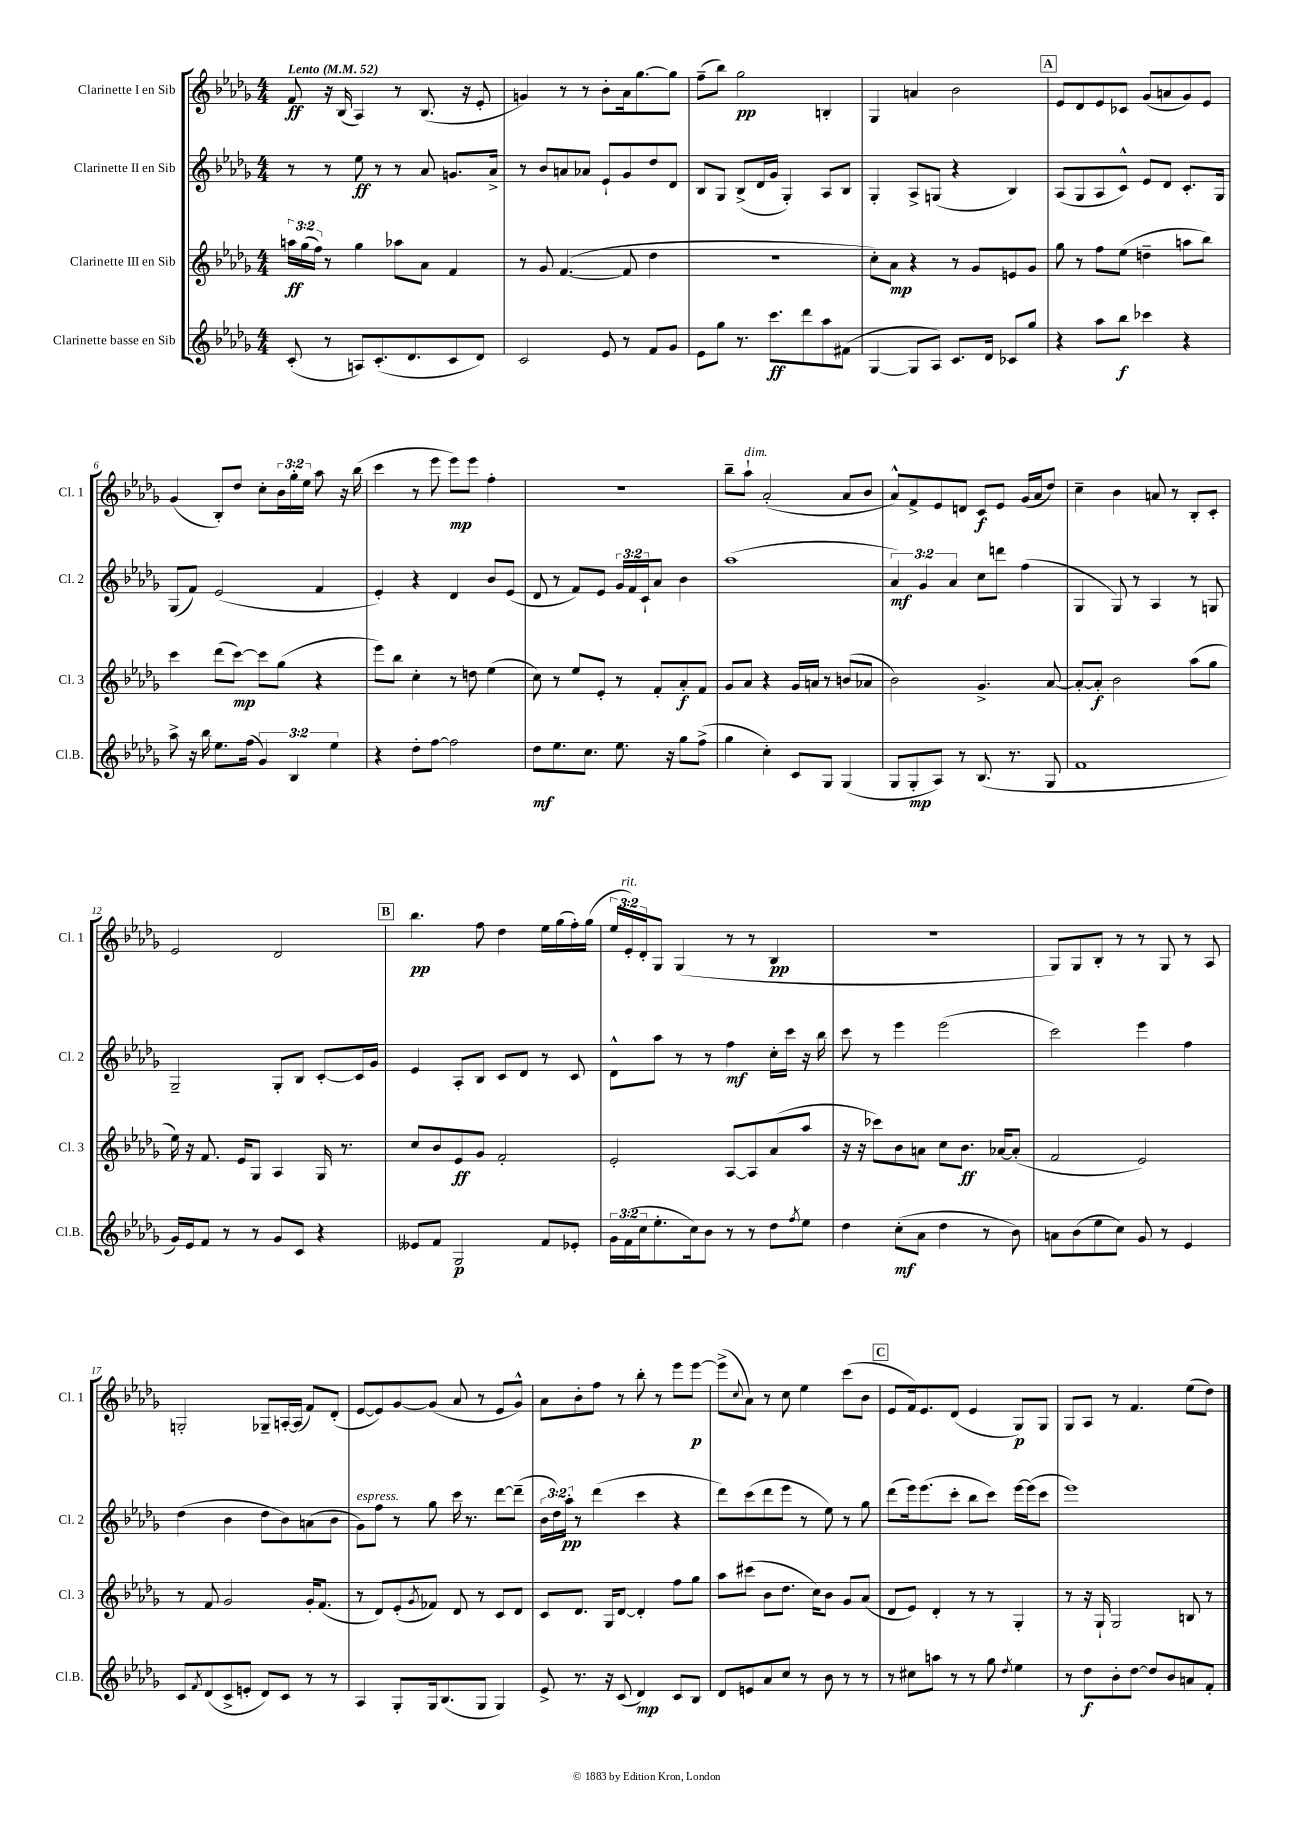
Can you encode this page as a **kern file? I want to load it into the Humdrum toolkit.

**kern	**kern	**kern	**kern
*staff4	*staff3	*staff2	*staff1
*clefG2	*clefG2	*clefG2	*clefG2
*k[b-e-a-d-g-]	*k[b-e-a-d-g-]	*k[b-e-a-d-g-]	*k[b-e-a-d-g-]
*M4/4	*M4/4	*M4/4	*M4/4
*MM52	*MM52	*MM52	*MM52
(8c'/	24aa\LL	8r	8f/
.	(24gg-\	.	.
.	24ff\JJ)	.	.
8r	8r	8r	16r
.	.	.	(16B-/
8A/L)	4gg-\	8ee-\	4A-/)
(8.c'/	.	8r	.
.	8aa-\L	8r	8r
8.d-/	.	.	.
.	8a-\J	8a-/	(8.B-/
8c/	4f/	8.g/L	.
.	.	.	16r
8d-/J)	.	.	8e-'/
.	.	16a-^/Jk	.
=	=	=	=
2c/	8r	8r	4g/)
.	8g-/	8b-/L	.
.	([4.f/	8a/	8r
.	.	8a-/J	8r
8e-/	.	8e-`/L	8b-'\L
8r	8f/]	8g-/	16a-\k
.	.	.	[8.gg-\
8f/L	4dd-\	8dd-/	.
8g-/J	.	8d-/J	8gg-\]J
=	=	=	=
8e-\L	1r	8B-/L	(8ff~\L
8gg-\J	.	8G-/J	8bb-\J)
8.r	.	(8B-^/L	2gg-\
.	.	16d-/L	.
8.ccc\L	.	16g-/JJ	.
.	.	4G-'/)	.
8ddd-\	.	.	.
8aa-\	.	8A-/L	4B'/
(8f#\J	.	8B-/J	.
=	=	=	=
[4G-/	8cc'\L)	4G-'/	4G-/
.	8a-\J	.	.
8G-/]L	4r	8A-^/L	4a/
8A-/J)	.	(8G/J	.
8.c/L	8r	4r	2b-\
.	8g-/L	.	.
16d-/Jk	.	.	.
8c-/L	8e/	4B-/)	.
8gg-/J	8g-/J	.	.
=	=	=	=
4r	8gg-\	(8A-/L	8e-/L
.	8r	8G-/	8d-/
8aa-\L	8ff\L	8A-/	8e-/
8bb-\J	(8ee-\J	8c^^/J)	8c-/J
4ccc-\	4dd~\	8e-/L	(8g-/L
.	.	8d-/J	8a/
4r	8aa\L	8.c'/L	8g-/)
.	8bb-\J)	.	8e-/J
.	.	16G-/Jk	.
=	=	=	=
8aa-^\	4ccc\	(8G-/L	(4g-/
16r	.	8f/J)	.
16bb-\	.	.	.
8.ee-\L	(8ddd-\L	(2e-/	8B-'/L)
.	[8ccc\J)	.	8dd-/J
(16ff\Jk	.	.	.
6g-/)	8ccc\]L	.	8cc'\L
.	(8gg-\J	.	24b-\L
6B-/	.	.	24gg-'\
.	.	.	24ee-\JJ
.	4r	4f/	8aa-\
6ee-\	.	.	.
.	.	.	16r
.	.	.	(16bb-\
=	=	=	=
4r	8eee-\L)	4e-'/)	4ccc\
.	8bb-\J	.	.
8dd-'\L	4cc'\	4r	8r
[8ff\J	.	.	8eee-\
2ff\]	8r	4d-/	8eee-\L)
.	8dd\	.	8eee-\J
.	(4ee-\	8b-/L	4ff'\
.	.	(8e-/J	.
=	=	=	=
8dd-\L	8cc\)	8d-/	1r
8.ee-\	8r	8r	.
.	8ee-/L	8f/L)	.
8.cc\J	.	.	.
.	8e-'/J	8e-/J	.
8.ee-\	8r	24g-/LL	.
.	.	24f/	.
.	.	24c`/J	.
.	8f'/L	8a-/J	.
16r	.	.	.
8gg-\L	8a-'/	4b-\	.
(8ff^\J	8f/J	.	.
=	=	=	=
4gg-\	8g-/L	(1aa-	8bb-~\L
.	8a-/J	.	8aa-`\J
4cc'\)	4r	.	(2a-'/
8c/L	16g-/LL	.	.
.	16a/JJ	.	.
8G-/J	8r	.	.
(4G-/	(8b/L	.	8a-/L
.	8a-/J	.	8b-/J
=	=	=	=
8G-/L	2b-\)	6a-/)	8a-^^/L)
8G-'/	.	.	8f^/
.	.	6g-/	.
8A-/J)	.	.	8e-/
.	.	6a-/	.
8r	.	.	8d/J
(8.B-/	4.g-^/	8cc\L	8c/L
.	.	8ddd\J	8e-/J
8.r	.	.	.
.	.	(4ff\	(16g-/LL
.	.	.	16a-/J
8G-/	[8a-/	.	8dd-/J)
=	=	=	=
1f	8a-'/_L	4G-/	4cc~\
.	8a-'/]J	.	.
.	2b-\	8G-/)	4b-\
.	.	8r	.
.	.	4A-/	8a/
.	.	.	8r
.	(8aa-\L	8r	8B-'/L
.	8gg-\J	8G/	8c'/J
=	=	=	=
16g-/LL)	16ee-\)	2G-~/	2e-/
16e-/J	16r	.	.
8f/J	8.f/	.	.
8r	.	.	.
.	16e-/LK	.	.
8r	8G-/J	.	.
8g-/L	4A-/	8G-'/L	2d-/
8c/J	.	8B-/J	.
4r	16G-/	[8c'/L	.
.	8.r	.	.
.	.	16c/]L	.
.	.	16g-/JJ	.
=	=	=	=
8e--/L	8cc/L	4e-/	4.bb-\
8f/J	8b-/	.	.
2G-/	8e-/	8A-'/L	.
.	8g-/J	8B-/J	8ff\
.	2f'/	8c/L	4dd-\
.	.	8d-/J	.
8f/L	.	8r	16ee-\LL
.	.	.	(16gg-\
8e-'/J	.	8c/	16ff'\)
.	.	.	(16gg-\JJ
=	=	=	=
24g-\LL	2e-'/	8d-^^\L	24ee-/LL
(24f\	.	.	24e-'/)
24cc\J	.	.	24d-'/J
8.ee-'\	.	8aa-\J	8G-/J
.	.	8r	(4G-/
16cc\k)	.	.	.
8b-\J	.	8r	.
8r	[8A-/L	4ff\	8r
8r	8A-/]	.	8r
8dd-\L	(8a-/	16cc'\LL	4B-/
.	.	16ccc\JJ	.
8qff/	.	.	.
8ee-\J	8aa-/J	16r	.
.	.	16bb-\	.
=	=	=	=
4dd-\	16r	8ccc\	1r
.	16r	.	.
.	8ccc-\L)	8r	.
(8cc'\L	8b-\	4eee-\	.
8a-\J	8a\J	.	.
4dd-\	8cc\L	(2eee-\	.
.	8.b-\J	.	.
8r	.	.	.
.	[16a-/LK	.	.
8b-\)	(8a-'/]J	.	.
=	=	=	=
8a\L	2f/	2ccc\)	8G-/L)
(8b-\	.	.	8G-/
8ee-\	.	.	8B-'/J
8cc\J)	.	.	8r
8g-/	2e-/)	4eee-\	8r
8r	.	.	8G-/
4e-/	.	4ff\	8r
.	.	.	8A-/
=	=	=	=
8c/L	8r	(4dd-\	2G'/
8qf/	.	.	.
(8d-/	8f/	.	.
8c^/	2g-/	4b-\	.
8e'/J	.	.	.
8d-/L)	.	8dd-\L	8G-~/L
8c/J	.	8b-\)	[16A'/L
.	.	.	(16A/]JJ
8r	16g-'/LK	(8a\	8f/L)
.	(8.f/J	.	.
8r	.	8b-\J	(8d-'/J
=	=	=	=
4A-/	8r	8g-\L)	[8e-/L
.	8d-/L)	8ff\J	8e-/])
8G-'/L	(8e-'/	8r	[8g-/
.	8qg-/	.	.
16G-/k	8f-/J)	8gg-\	(8g-/]J
(8.B-/	.	.	.
.	8d-/	16ccc\	8a-/
.	.	8.r	.
8G-/J	8r	.	8r
4G-/)	8c/L	[8ddd-\L	8e-/L
.	8d-/J	(8ddd-~\]J	8g-^^/J)
=	=	=	=
8e-^/	8c/L	24b-\LL	8a-\L
.	.	24dd-\)	.
.	.	24aa-'\JJ	.
8.r	8.d-/J	8r	8b-'\
.	.	(4ddd-\	8ff\J
16r	16G-/LK	.	.
(8c/	[8d-/J	.	8r
4d-/)	4d-'/]	4ccc\	8bb-'\
.	.	.	8r
8c/L	8ff\L	4r	8eee-\L
8B-/J	8gg-\J	.	[8eee-\J
=	=	=	=
8d-/L	8aa-\L	8ddd-\L)	(8eee-^\]L
.	.	.	8qqcc/
8e/	(8ccc#\J	(8ccc\	8a-\J)
8a-/	8b-\L	8ddd-\	8r
8cc/J	8.dd-\J	8eee-\J	8cc\
8r	.	8r	4ee-\
.	16cc\LK)	.	.
8b-\	8b-\J	8ee-\)	.
8r	8g-/L	8r	(8ccc\L
8r	(8a-/J	8gg-\	8b-\J
=	=	=	=
8r	8d-/L	(8ddd-\L	8e-/L
8cc#\L	8e-/J)	16eee-\k)	16f/k)
.	.	(8.eee-\	8.e-/
8aa\J	4d-'/	.	.
8r	.	8ccc'\J	(8d-/J
8r	8r	8bb-\L	4e-/
8gg-\	8r	8ccc\J)	.
8qdd-/	.	.	.
4ee-\	4G-'/	[16eee-\LL	8G-/L)
.	.	(16eee-\]J	.
.	.	8ccc\J	8G-/J
=	=	=	=
8r	8r	1eee-)	8G-/L
8dd-\L	16r	.	8A-/J
.	16G-`/	.	.
8b-'\	2G-/	.	8r
[8dd-\J	.	.	4.f/
8dd-/]L	.	.	.
8b-/	.	.	.
8a/	8B/	.	(8ee-\L
8f'/J	8r	.	8dd-\J)
==	==	==	==
*-	*-	*-	*-
